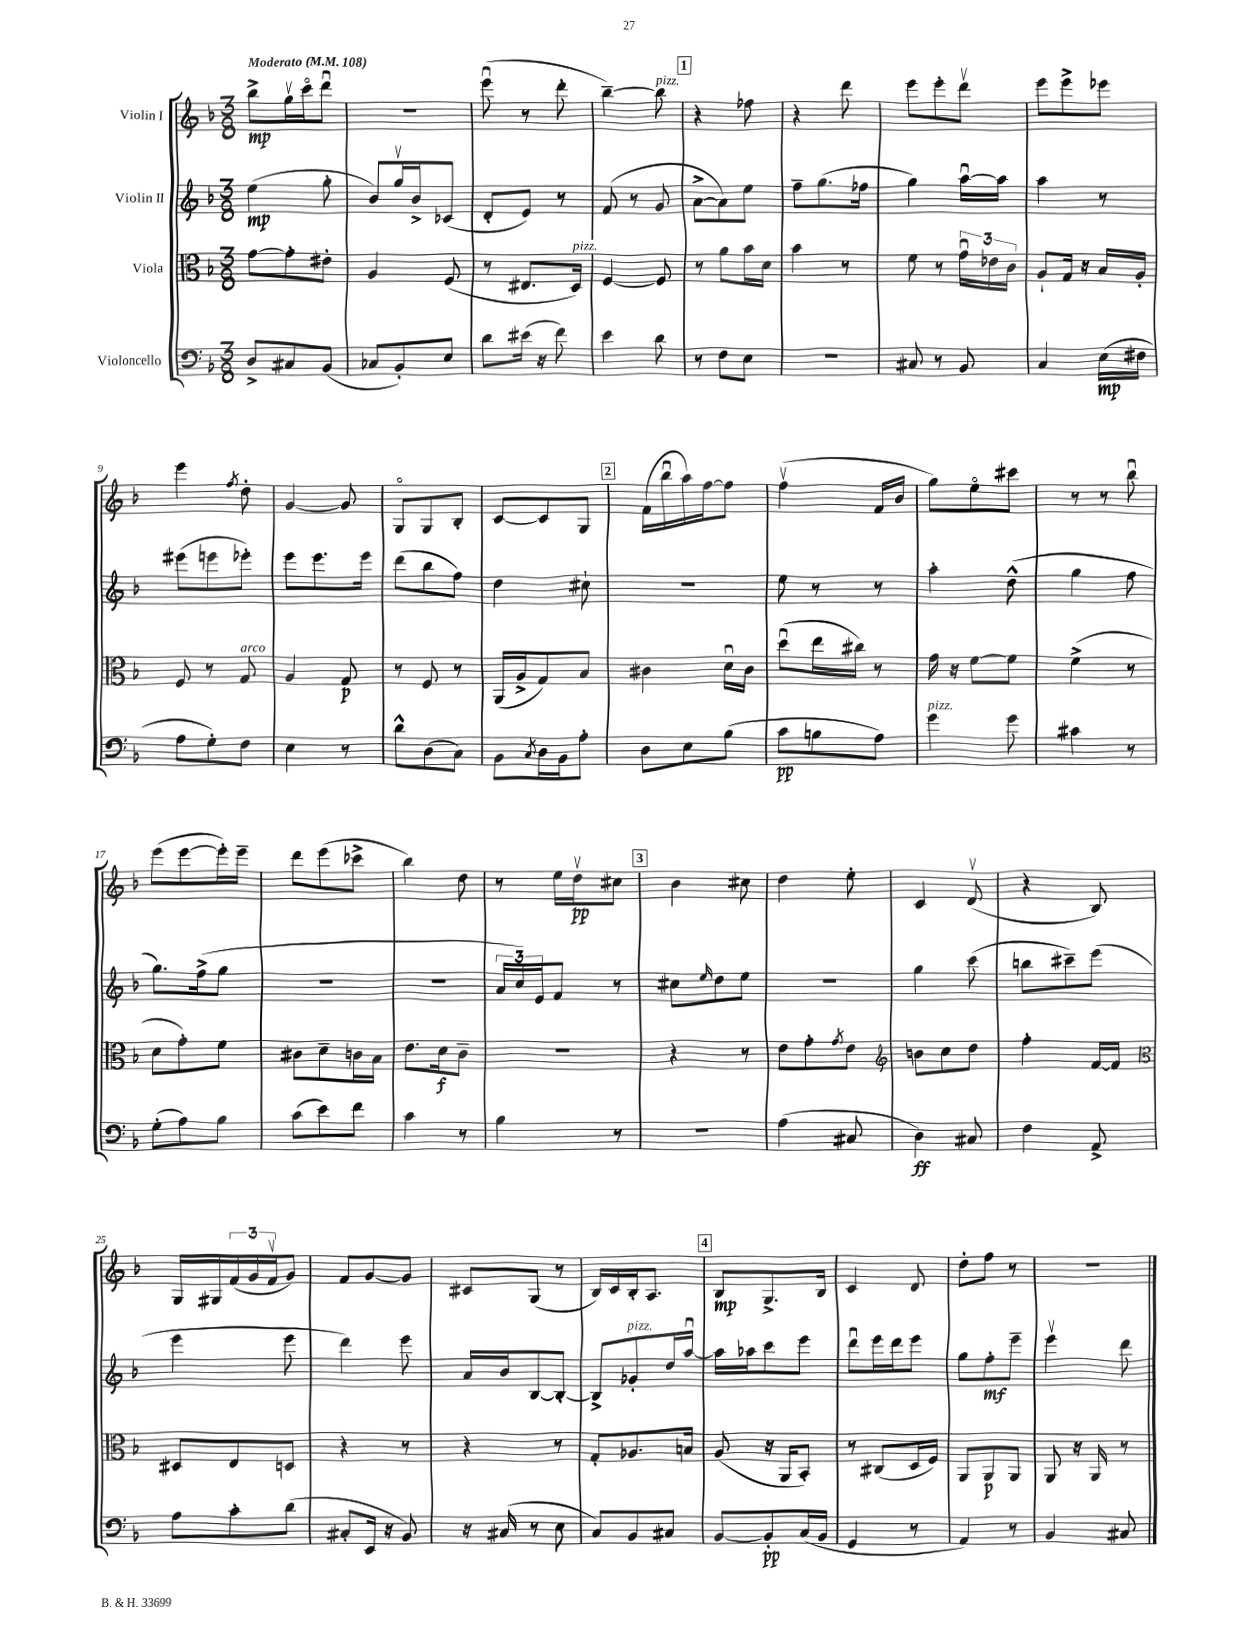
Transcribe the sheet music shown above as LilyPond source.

<<
\new StaffGroup <<
\new Staff = "s0" \with { instrumentName = "Violin I" } {
    \clef treble \key f \major \numericTimeSignature \time 3/8 \tempo "Moderato" 4 = 108
    bes''8->\mp g''16\upbow c'''16\flageolet d'''8\downbow |
    R4. |
    e'''8\downbow( r8 d'''8-. |
    bes''4~--) bes''8^\markup { \italic "pizz." } |
    \mark \markup { \box "1" } r4 fes''8 |
    r4 d'''8 |
    e'''8 e'''8-. d'''8\upbow |
    e'''8 e'''8-> ees'''8 |
    e'''4 \acciaccatura { f''8 } d''8-. |
    g'4~ g'8 |
    g8\flageolet g8 bes8-. |
    c'8~ c'8 g8 |
    \mark \markup { \box "2" } f'16( bes''16\downbow a''16) f''16~ f''8 |
    f''4\upbow( f'16 bes'16 |
    g''8) e''8\flageolet cis'''8 |
    r8 r8 bes''8\downbow |
    e'''8( e'''8~ e'''16-.) e'''16-- |
    d'''8 e'''8( ces'''8-> |
    bes''4) d''8 |
    r8 e''16 d''16\upbow\pp cis''8 |
    \mark \markup { \box "3" } bes'4 cis''8 |
    d''4 e''8-. |
    c'4 d'8\upbow( |
    r4 bes8) |
    g16 gis16 \tuplet 3/2 { f'16( g'16 f'16\upbow } g'8) |
    f'8 g'8~ g'8 |
    cis'8 g8( r8 |
    bes16) c'16 bes16-. a8. |
    \mark \markup { \box "4" } bes8\mp g8.-> bes16 |
    c'4 d'8 |
    d''8-. f''8 r8 |
    R4. \bar "|." |
}
\new Staff = "s1" \with { instrumentName = "Violin II" } {
    \clef treble \key f \major \numericTimeSignature \time 3/8
    e''4\mp( g''8-. |
    bes'8) g''16\upbow bes'16-> ces'8( |
    d'8-. e'8) r8 |
    f'8( r8 g'8 |
    \mark \markup { \box "1" } a'8~-> a'8) e''8 |
    f''8-- g''8.( fes''16 |
    g''4) a''16~\downbow a''16 |
    a''4 r8 |
    eis'''8( e'''8 ees'''8-.) |
    e'''8 e'''8. e'''16 |
    d'''8( bes''8 f''8) |
    d''4 cis''8-! |
    \mark \markup { \box "2" } R4. |
    e''8 r8 r8 |
    a''4-. d''8-^( |
    g''4 f''8 |
    g''8.) f''16->( g''8 |
    R4. |
    R4. |
    \tuplet 3/2 { a'16 c''16) e'16 } f'8 r8 |
    \mark \markup { \box "3" } cis''8 \grace { e''16 } d''8 e''8 |
    r4. |
    g''4 c'''8( |
    b''8 cis'''8--) e'''8( |
    e'''4 e'''8 |
    d'''4) e'''8 |
    a'16 bes'16 bes8~ bes8~-. |
    bes8-> ges'8-.^\markup { \italic "pizz." } d''16 a''16~\downbow |
    \mark \markup { \box "4" } a''16 aes''16 c'''8 e'''8 |
    d'''8\downbow e'''16 d'''16 e'''8 |
    g''8 f''8-.\mf e'''8-- |
    e'''4\upbow d'''8 \bar "|." |
}
\new Staff = "s2" \with { instrumentName = "Viola" } {
    \clef alto \key f \major \numericTimeSignature \time 3/8
    g'8~ g'8-. eis'8-. |
    a4 f8( |
    r8 eis8. d16^\markup { \italic "pizz." }) |
    f4~ f8 |
    \mark \markup { \box "1" } r8 a'8 bes'16 d'16 |
    bes'4 r8 |
    f'8 r8 \tuplet 3/2 { g'16\downbow ees'16 c'16 } |
    a8-! g16 r16 bes16 a16-. |
    f8 r8 g8^\markup { \italic "arco" } |
    a4 g8\p |
    r8 f8 r8 |
    a,16( a16-> g8) bes8 |
    \mark \markup { \box "2" } cis'4 d'16\downbow cis'16 |
    d''8\downbow( e''16 cis''16) r8 |
    g'16 r16 f'8~ f'8 |
    f'4->( r8 |
    d'8 g'8-.) f'8 |
    cis'8 d'8-- c'16 bes16 |
    e'8. d'16\f c'8-- |
    r4. |
    \mark \markup { \box "3" } r4 r8 |
    e'8 g'8-. \acciaccatura { g'8 } e'8 |
    \clef treble b'8 c''8 d''8 |
    f''4-. f'16~ f'16 |
    \clef alto dis8 e8 d8 |
    r4 r8 |
    r4 r8 |
    g8-. aes8. b16 |
    \mark \markup { \box "4" } a8( r16 a,16 bes,8-.) |
    r8 cis8( d16 f16) |
    a,8 a,8\p a,8 |
    a,8 r16 a,16 r8 \bar "|." |
}
\new Staff = "s3" \with { instrumentName = "Violoncello" } {
    \clef bass \key f \major \numericTimeSignature \time 3/8
    d8-> cis8 bes,8( |
    ces8 bes,8-.) e8 |
    d'8 eis'16( r16 f'8) |
    e'4 d'8 |
    \mark \markup { \box "1" } r8 f8 e8 |
    R4. |
    cis8 r8 bes,8 |
    c4 e16\mp( fis16 |
    a8 g8-.) f8 |
    e4 r8 |
    d'8-^ d8( c8) |
    bes,8 \acciaccatura { c8 } d16 bes,16 a8-. |
    \mark \markup { \box "2" } d8 e8 bes8( |
    c'8\pp b8 a8) |
    g'4^\markup { \italic "pizz." } g'8 |
    cis'4 r8 |
    g8-.( a8) bes8 |
    c'8( e'8) f'8 |
    c'4 r8 |
    bes4 r8 |
    \mark \markup { \box "3" } R4. |
    a4( cis8 |
    d4\ff) cis8 |
    f4 a,8-> |
    a8 c'8-. d'8( |
    cis8-. e,16 r16 bes,8) |
    r16 cis16( r8 e8 |
    c8) bes,8 cis8 |
    \mark \markup { \box "4" } bes,8~ bes,8-.\pp c16( bes,16 |
    g,4 r8 |
    a,4) r8 |
    bes,4 cis8 \bar "|." |
}
>>
>>
